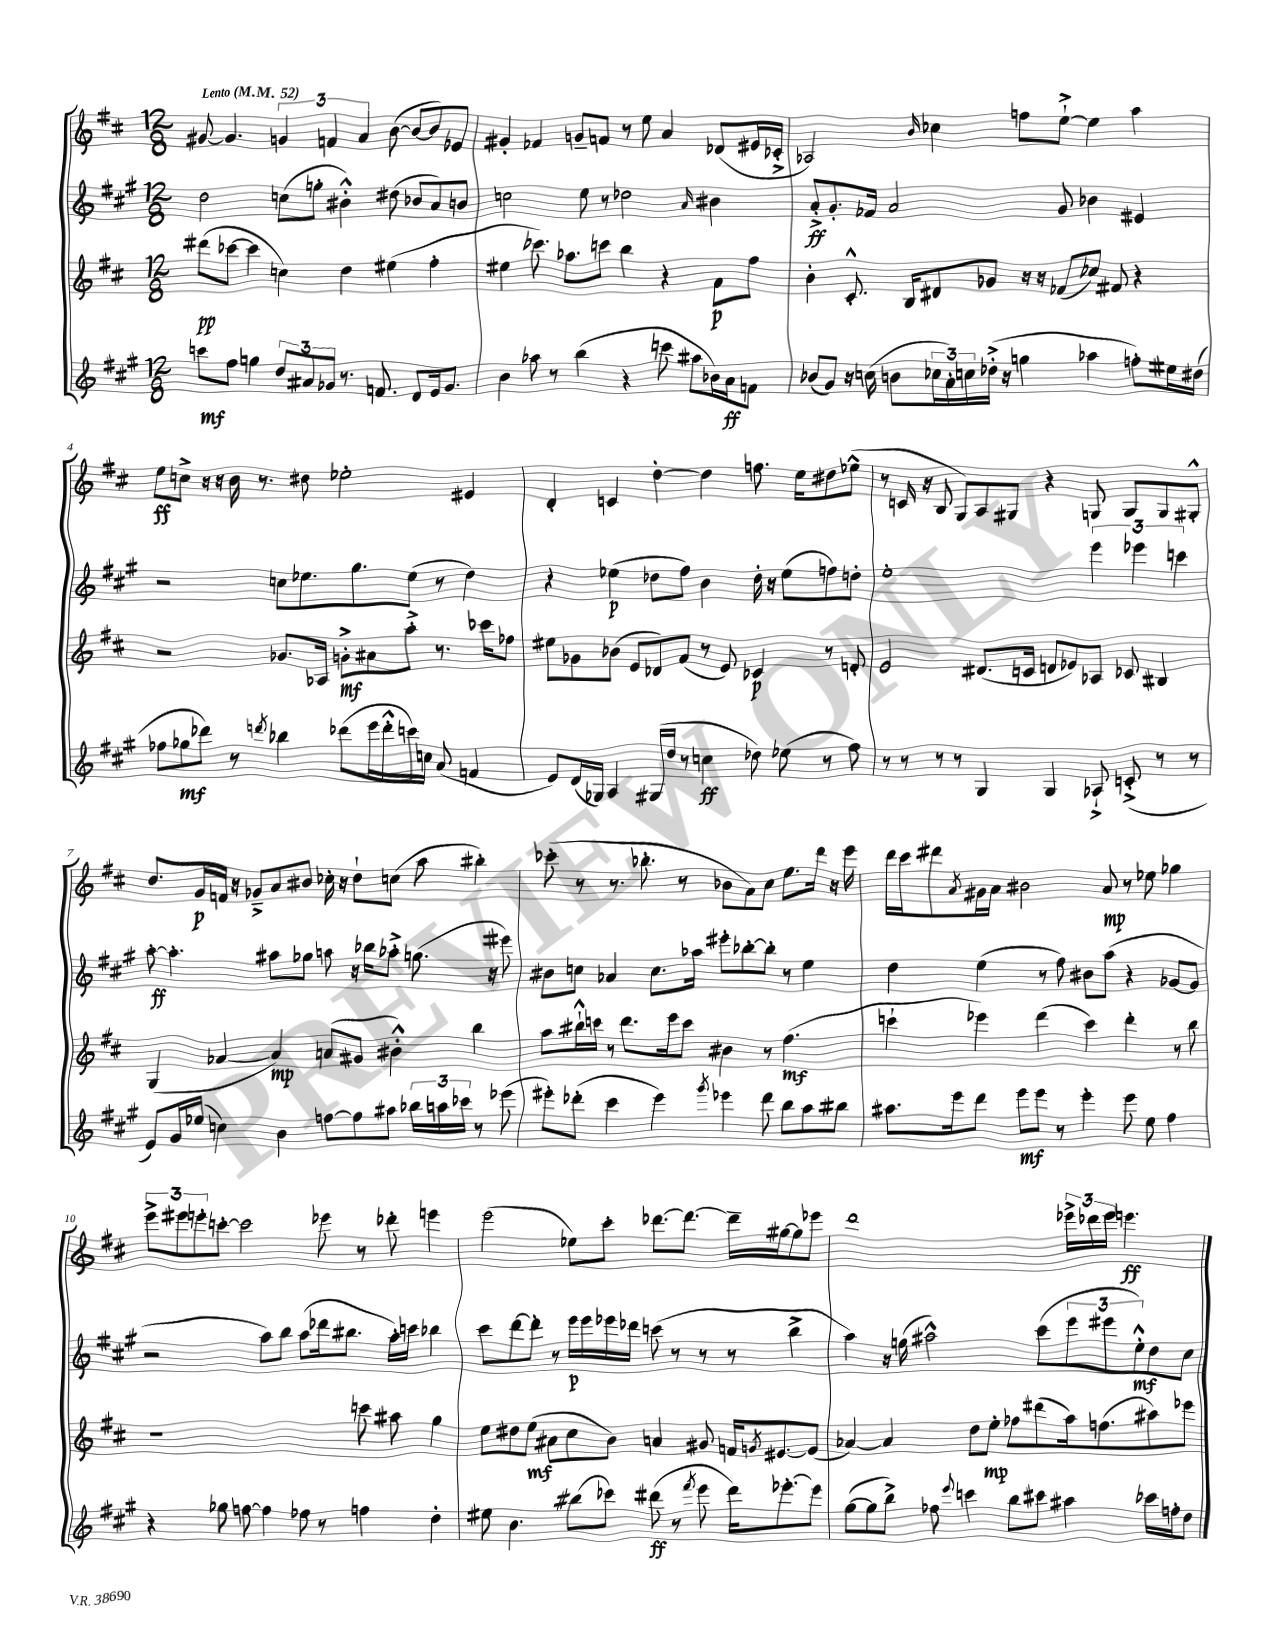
<<
\new StaffGroup <<
\new Staff = "s0" {
    \clef treble \key d \major \numericTimeSignature \time 12/8 \tempo "Lento" 4 = 52
    gis'8~ gis'4. \tuplet 3/2 { g'4 f'4 a'4 } b'8~( b'8~ b'8) ees'8 |
    gis'4-. fes'4 g'8-- f'8 r8 e''8 a'4 des'8( eis'16 ces'16-.-> |
    aes2) \grace { b'16 } ces''4 f''8 e''8~-!-> e''4 a''4 |
    e''8\ff c''8-> r16 r16 b'16 r8. dis''8 ees''2-. eis'4 |
    d'4-. c'4 d''4~-. d''4 f''8. e''16 dis''8 ees''8-^( |
    r8 c'16 r16 b8 g8) a8 gis8 r4 g8 g8 g8 gis8-.-^ |
    d''8. g'16\p f'16 r16 ges'8---> a'8 bis'8 ces''16-. r16 d''8-! c''8( a''8 bis''4-.) |
    ces'''8-.( r8 r8. bes''8.-. r8 bes'8 a'8) cis''8 e''8. d'''16 r16 e'''16 |
    d'''16 cis'''16 dis'''8 \acciaccatura { a'8 } gis'16 a'16 bis'2 a'8\mp r8 ees''8 ges''4 |
    \tuplet 3/2 { e'''8-> eis'''8 e'''8-. } c'''8~-. c'''2 ees'''8 r8 des'''8-. e'''4 |
    e'''2( ees''8) cis'''8-. des'''8.~ des'''8.~ des'''16-- gis''16~ gis''8 ees'''8 |
    d'''1 \tuplet 3/2 { ees'''16-> des'''16 ees'''16 } e'''4.\ff \bar "|." |
}
\new Staff = "s1" {
    \clef treble \key a \major \numericTimeSignature \time 12/8
    d''2 c''8( g''8-. bis'4-.-^) dis''8( bes'8 a'8) b'8 |
    c''2 e''8 r8 des''2 \grace { a'16 } bis'4 |
    a'8-.->\ff gis'8.-. fes'16 a'2 gis'8 bes'4 eis'4 |
    r2 c''8 ees''8. gis''8. ees''8( r8 d''4) |
    r4 ees''4\p( des''8 fis''8) b'4 des''16-. r16 ees''8( f''8) d''8-. |
    e''1-. \tuplet 3/2 { e'''4 ees'''4 c'''4 } |
    a''8~-.\ff a''4.-. ais''8 ges''8 a''8 r16 bes''16 aes''8-.-> g''8.( r16 eis'''8) |
    bis'8 c''8 aes'4 c''8. aes''16 eis'''8-. bes''8~-. bes''8-. r8 e''4 |
    d''4 e''4( r8 fis''8) bis'8 a''8( r4 ges'8~ ges'8 |
    r2 a''8) b''8 a''8( des'''16 bis''8. a''16-.) c'''16 bes''4 |
    cis'''8 d'''8~ d'''8-. r8 e'''16\p e'''16 ees'''16 des'''16 c'''8( r8 r8 r8 b''4-> |
    a''4) r16 g''16( ais''2-^) cis'''8( \tuplet 3/2 { e'''8 eis'''8 e''8-.-^\mf) } d''8 cis''8 \bar "|." |
}
\new Staff = "s2" {
    \clef treble \key d \major \numericTimeSignature \time 12/8
    dis'''8\pp( ces'''8~ ces'''4 c''4) d''4 eis''4( fis''4-. |
    eis''4 ces'''8.) aes''8. c'''8 b''4 r4 fis'8\p fis''8 |
    b'4-. cis'8.-.-^ b16 dis'8 ges'8 r16 r16 fes'8( ces''8) fis'8 r4 |
    r2 ges'8. aes16 g'8-.->\mf ais'8 a''8-.-> r8. ces'''16 fes''8 |
    eis''8 ges'8 bes'8( e'8 des'8) fis'8( r8 e'8) ces'4\p r8 d'8-. |
    e'2 dis'8.( c'16 d'8 ees'8) aes8 ces'8 bis4 |
    g4( aes'4~ aes'4\mp) a'8( gis'8 bis'4-.-^) b''4 |
    a''8 bis''16-!-^ c'''16 r8 d'''8. e'''16 c'''8 bis'4 r8 fis''4.\mf( |
    c'''4-! ees'''4) d'''4( c'''4) d'''4-. r8 b''8 |
    r1 c'''8 ais''8 g''4 |
    e''8 dis''8 e''8\mf( ais'8 cis''8 b'8) a'4 gis'8 f'16 \acciaccatura { g'8 } eis'8.~ eis'8( |
    aes'4~) aes'4 d''8 e''8-.\mp fes''8 dis'''8( a''16) f''8.( ais''8) ees'''8 \bar "|." |
}
\new Staff = "s3" {
    \clef treble \key a \major \numericTimeSignature \time 12/8
    c'''8\mf fis''8 g''4 \tuplet 3/2 { d''8 ais'8 ges'8 } r8. f'8. d'8 e'16 ges'8. |
    b'4 aes''8 r8 b''4( r4 c'''8 ais''8 bes'16) a'16\ff f'8 |
    bes'8( gis'8) r16 c''16( b'8 \tuplet 3/2 { ces''16 a'16-.) c''16 } des''16-.->( r16 g''4 aes''4 f''8-.) eis''16 dis''16( |
    fes''8 ges''8\mf des'''8) r8 \acciaccatura { d'''8 } bes''4 des'''8( e'''16 des'''16-.-^ c'''16) c''16 a'8( f'4 |
    e'8) d'16( ges16) a4 gis16( d''16 r8 c''4\ff des''8) ees''8( r8 fis''8) |
    r8 r8 r8 r8 gis4 gis4 aes8-!-> c'8-.->( r8 r8 |
    e'8) gis'16 ees''16( c''4) b'4 f''8~ f''8 ais''8 \tuplet 3/2 { bes''16 a''16 ces'''16 } r8 ees'''8( |
    eis'''8-.) des'''8-.( cis'''4 eis'''4) \acciaccatura { gis'''8 } ees'''4 des'''8 b''8 a''8 bis''8 |
    ais''8. e'''16 d'''8 e'''8\mf e'''8 r8 e'''4-. e'''8 e''8 fis''4 |
    r4 ges''8 f''8~ f''4 fes''8 r8 f''4 d''4-. |
    eis''8 b'4. bis''8( ces'''8) dis'''8\ff( r8 \acciaccatura { fis'''8 } e'''8 dis'''16) ees'''8.~-. ees'''8 |
    gis''8~( gis''8 b''8->) fes''8 \appoggiatura { e'''8 } c'''4 b''8 cis'''8 ais''4 ces'''16 f''16-. d''8 \bar "|." |
}
>>
>>
